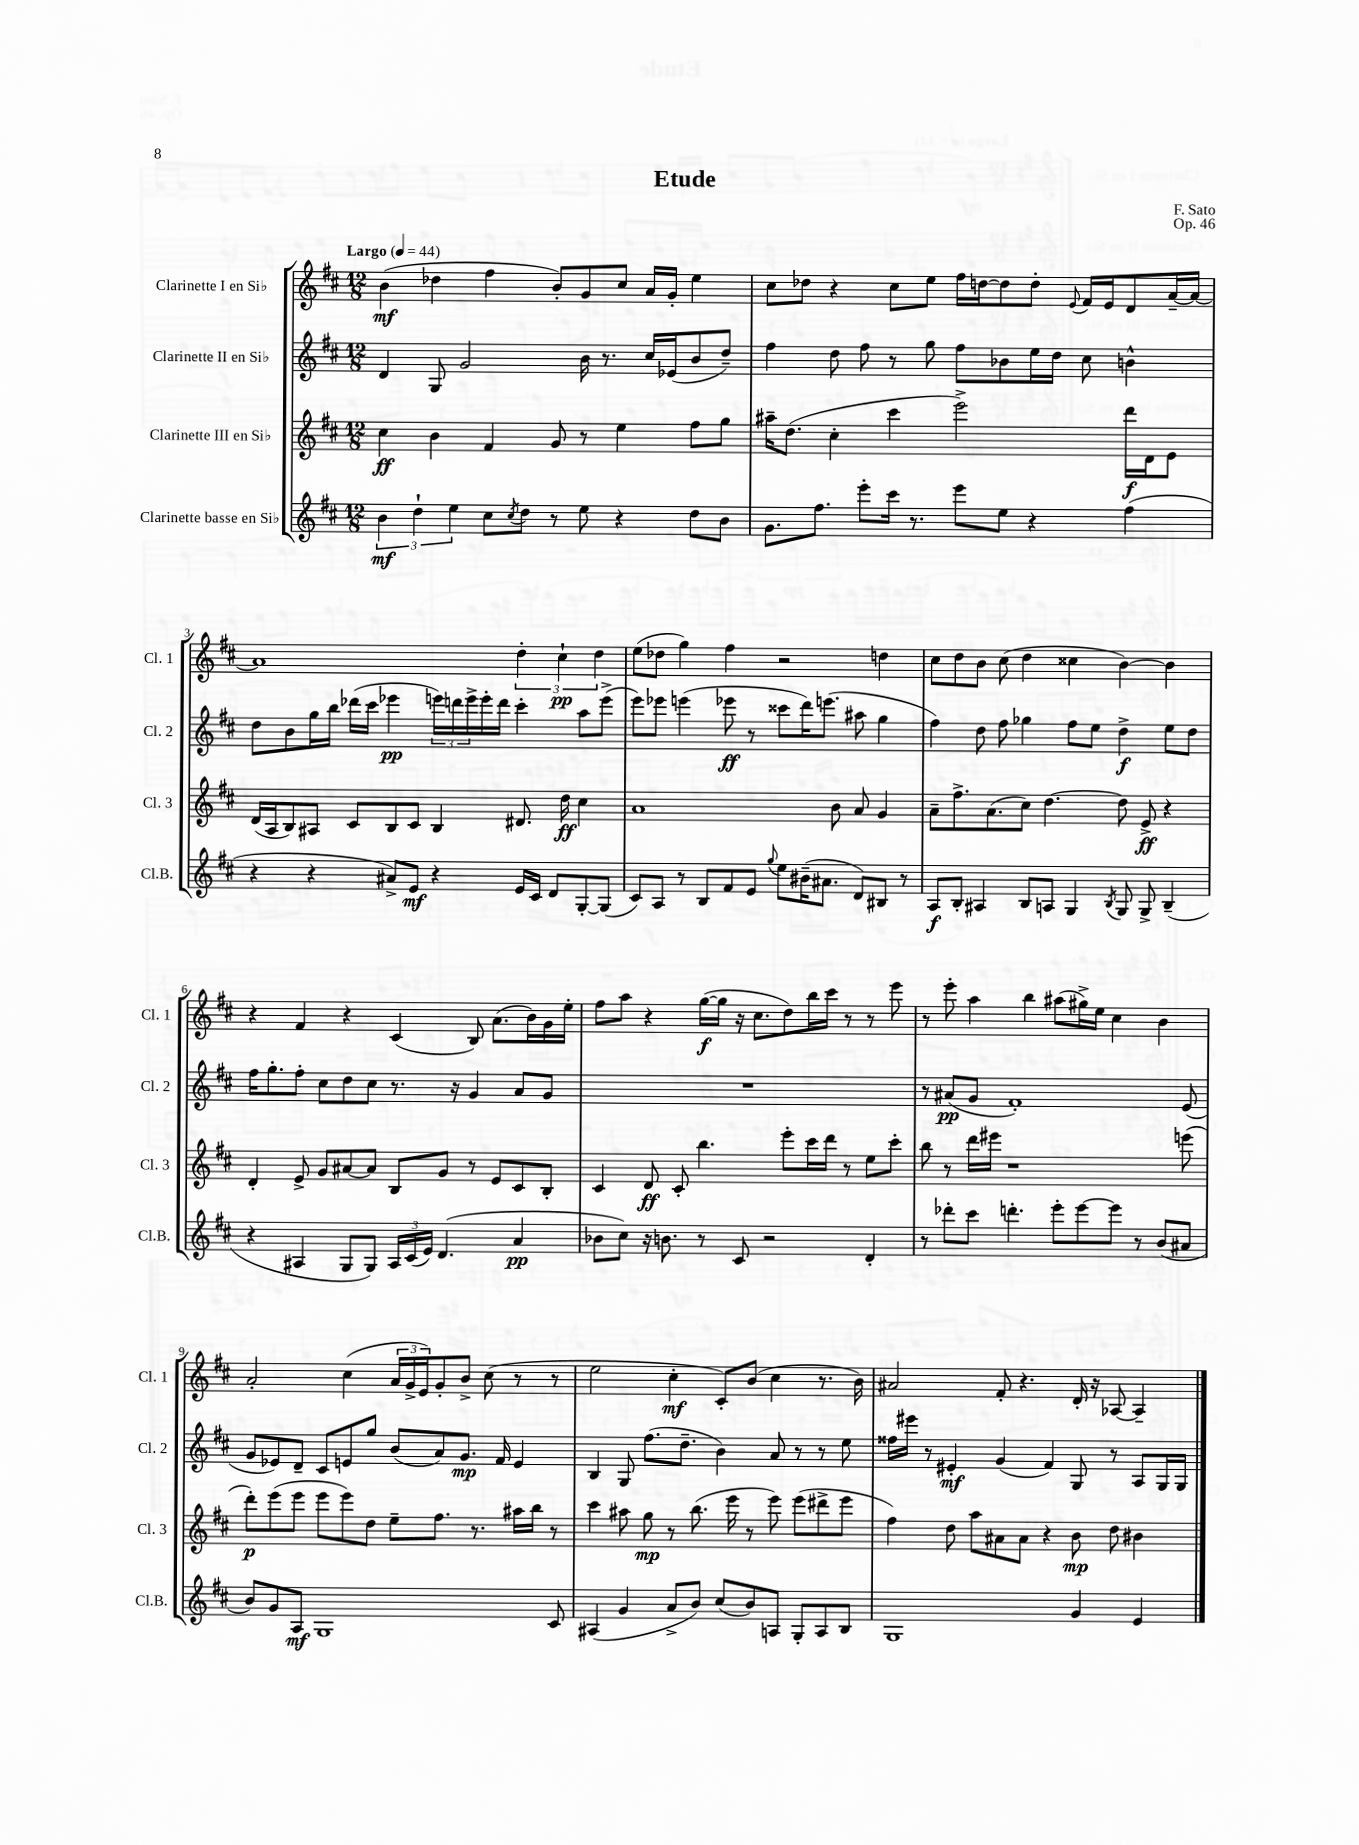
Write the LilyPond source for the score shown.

\header { title = "Etude" composer = "F. Sato" opus = "Op. 46" }
<<
\new StaffGroup <<
\new Staff = "s0" \with { instrumentName = "Clarinette I en Sib" shortInstrumentName = "Cl. 1" } {
    \clef treble \key d \major \numericTimeSignature \time 12/8 \tempo "Largo" 4 = 44
    b'4\mf( des''4 fis''4 b'8-.) g'8 cis''8 a'16 g'16-. e''4 |
    cis''8 des''8 r4 cis''8 e''8 fis''16 d''16~ d''8 d''8-. \appoggiatura { e'8 } fis'16 e'16 d'8 a'16~-- a'16~ |
    a'1 \tuplet 3/2 { d''4-. cis''4-!\pp d''4 } |
    e''8( des''8 g''4) fis''4 r2 d''4 |
    cis''8 d''8 b'8 cis''8( d''4 cisis''4 b'4~) b'4 |
    r4 fis'4 r4 cis'4( b8) a'8.( b'16) g'16 e''16-. |
    fis''8 a''8 r4 g''16~\f( g''16 r16 cis''8. d''8) b''16 cis'''16 r8 r8 e'''8 |
    r8 e'''8-. a''4 b''4 ais''8( gis''16->) e''16 cis''4 b'4 |
    a'2-. cis''4( \tuplet 3/2 { a'16 g'16-> e'16) } g'8-. b'8-> cis''8( r8 r8 |
    e''2 cis''4-.\mf cis'8-.) b'8( cis''4 r8. b'16) |
    ais'2 fis'8-. r4. d'16-. r16 aes8~ aes4-- \bar "|." |
}
\new Staff = "s1" \with { instrumentName = "Clarinette II en Sib" shortInstrumentName = "Cl. 2" } {
    \clef treble \key d \major \numericTimeSignature \time 12/8
    d'4 g8 g'2 b'16 r8. cis''16 ees'16( b'8 d''8--) |
    fis''4 d''8 fis''8 r8 g''8 fis''8 bes'8 e''16 d''16 cis''8 b'4-^ |
    d''8 b'8 g''16 b''16 des'''16( cis'''16 ees'''4\pp \tuplet 3/2 { e'''16) d'''16 e'''16-> } e'''16-. d'''16 cis'''4-. a''8 e'''8->( |
    e'''8) ees'''8 e'''4( ees'''8\ff r8 cisis'''8 d'''16) e'''8.( ais''8 g''4 |
    fis''4) d''8 fis''8 ges''4 fis''8 e''8 d''4->\f e''8 d''8 |
    fis''16 g''8.-. fis''8-. cis''8 d''8 cis''8 r8. r16 g'4 a'8 g'8 |
    R1. |
    r8 ais'8\pp( g'8 fis'1-.) e'8( |
    g'8 ees'8) d'8-- cis'8 e'8 g''8 b'8( a'8) g'8.\mp fis'16 e'4 |
    b4 g8 fis''8.( d''8.-- b'4) a'8 r8 r8 e''8 |
    fisis''16 eis'''16 r8 eis'4-.\mf g'4( fis'4) g8 r8 a8 g16 g16 \bar "|." |
}
\new Staff = "s2" \with { instrumentName = "Clarinette III en Sib" shortInstrumentName = "Cl. 3" } {
    \clef treble \key d \major \numericTimeSignature \time 12/8
    cis''4\ff b'4 fis'4 g'8 r8 e''4 fis''8 g''8 |
    ais''16-- d''8.( cis''4-. cis'''4 e'''2->) d'''16\f d'16 e'8 |
    d'16( a16 b8) ais8 cis'8 b8 cis'8 b4 dis'8. d''16\ff cis''4 |
    a'1 b'8 a'8 g'4 |
    a'8-- fis''8.-> a'8.( cis''8) d''4.~ d''8 e'8->\ff r4 |
    d'4-. e'8-> g'8 ais'8~ ais'8 b8 g'8 r8 e'8 cis'8 b8-. |
    cis'4 d'8\ff cis'8-. b''4. e'''8-. cis'''16 d'''16 r8 e''8 cis'''8-. |
    b''8 r8 d'''16 eis'''16 r1 e'''8( |
    d'''8-.\p) e'''8( e'''8 e'''8 e'''8) d''8 e''8-- fis''8. r8. ais''16 b''16 r8 |
    cis'''4 ais''8 g''8\mp r8 b''8.( e'''16 r8 e'''8) e'''8( dis'''8-> e'''8 |
    fis''4) d''8 a''8 ais'8 ais'8 r4 b'8\mp d''8 bis'4 \bar "|." |
}
\new Staff = "s3" \with { instrumentName = "Clarinette basse en Sib" shortInstrumentName = "Cl.B." } {
    \clef treble \key d \major \numericTimeSignature \time 12/8
    \tuplet 3/2 { b'4\mf d''4-! e''4 } cis''8 \acciaccatura { cis''8 } d''8 r8 e''8 r4 d''8 b'8 |
    g'8. fis''8. e'''8-. cis'''16 r8. e'''8 e''8 r4 fis''4( |
    r4 r4 ais'8->) e'8\mf r4 e'16 cis'16 d'8 g8~-. g8( |
    cis'8) a8 r8 b8 fis'8 e'8 \appoggiatura { g''8 } e''8 bis'16--( ais'8. d'8) bis8 r8 |
    a8\f b8-. ais4 b8 a8 g4 \acciaccatura { b8 } g8 g8-> b4--( |
    r4 ais4 g8 g8) \tuplet 3/2 { ais16 cis'16( e'16) } d'4.( a'4\pp |
    bes'8 cis''8) r16 b'8. r8 cis'8 r2 d'4-. |
    r8 des'''8-. cis'''8 d'''4.-. e'''8-. e'''8~ e'''8 r8 b'8( ais'8 |
    b'8) g'8 a8\mf g1 cis'8 |
    ais4( g'4 a'8-> b'8) cis''8( b'8) a8 g8-. a8 b8 |
    g1 g'4 e'4 \bar "|." |
}
>>
>>
